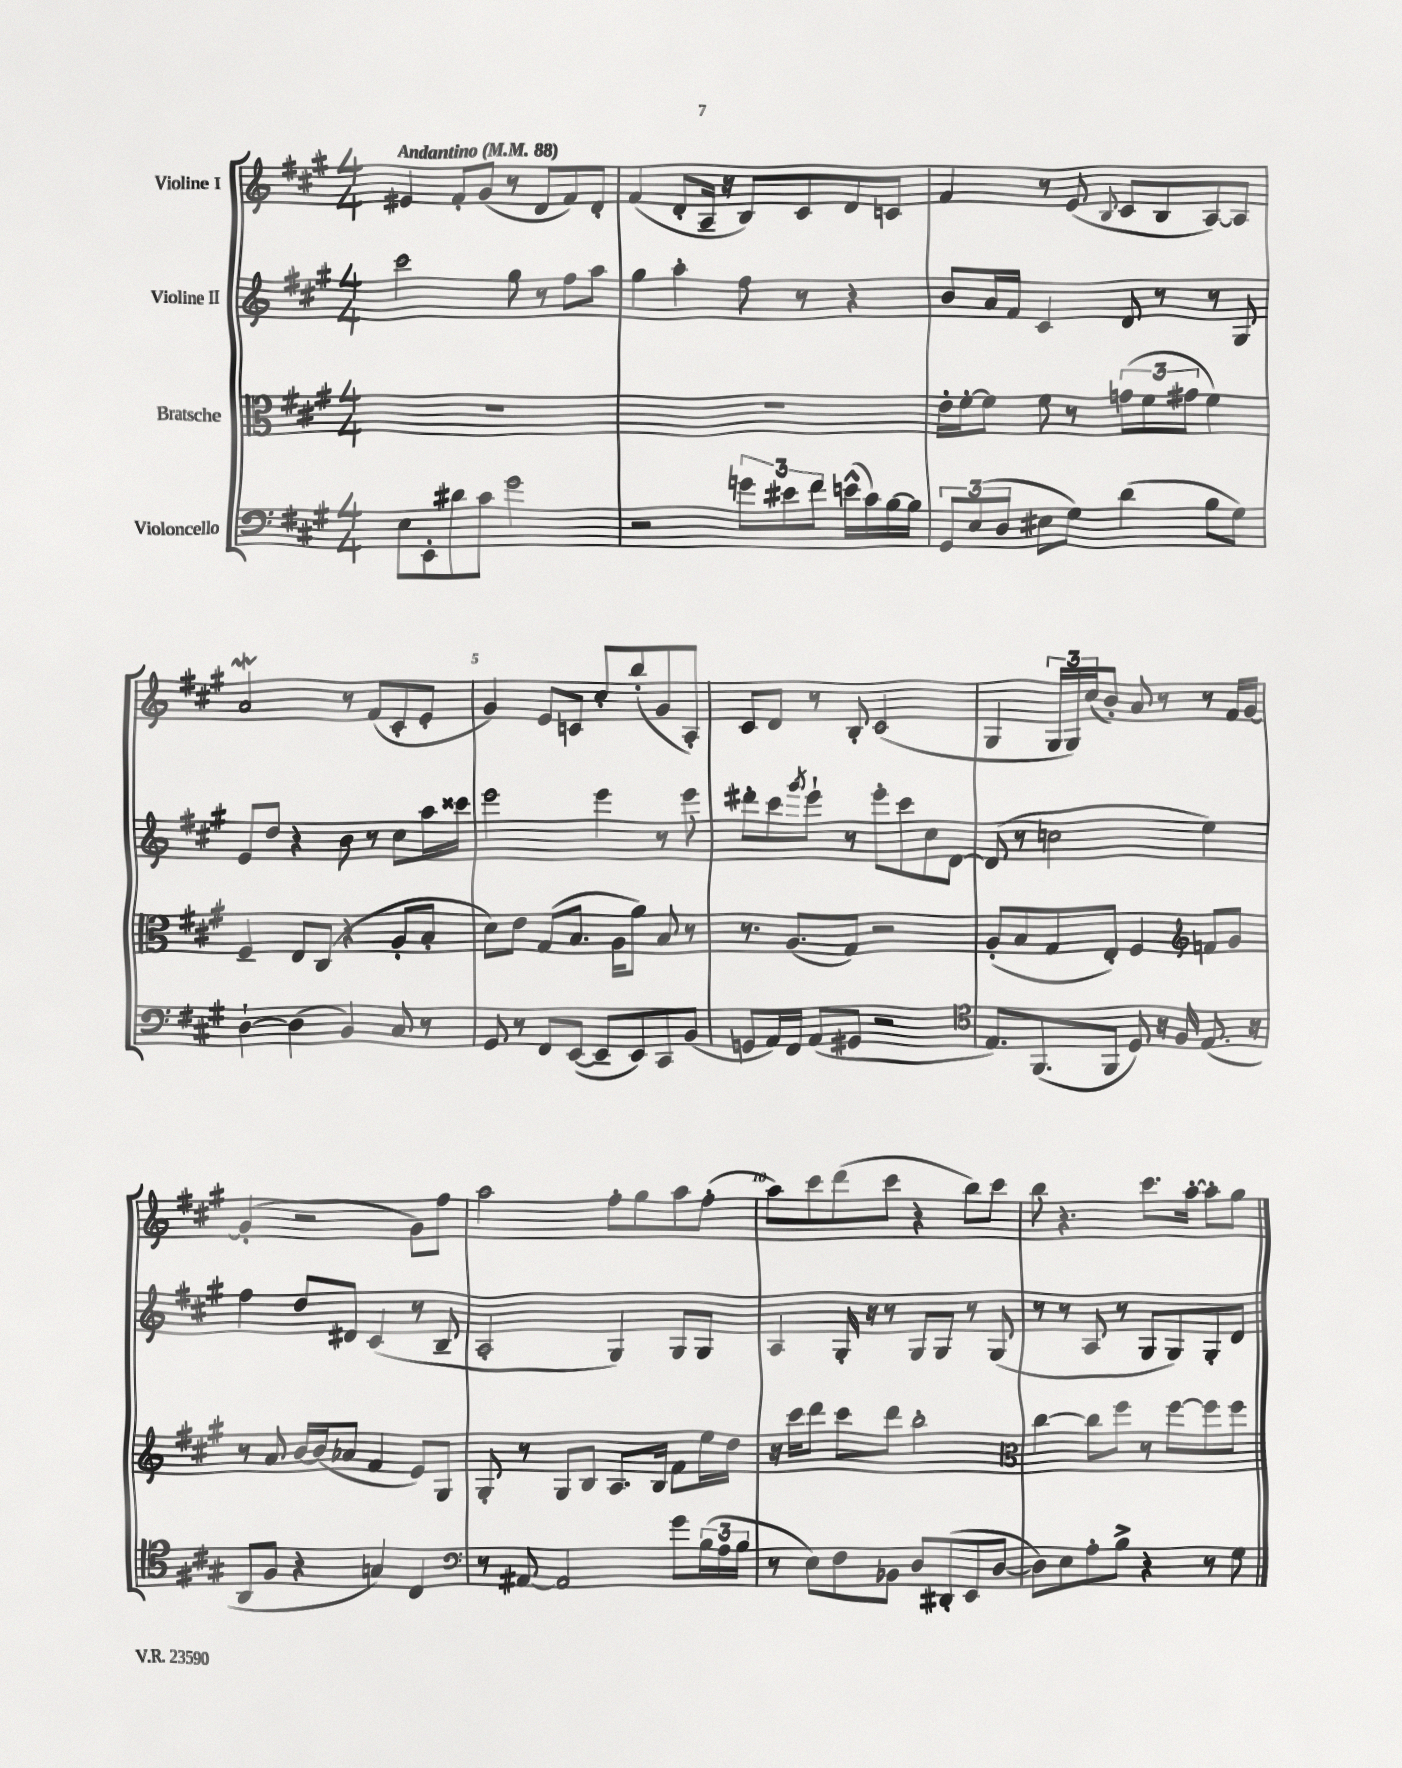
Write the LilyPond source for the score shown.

<<
\new StaffGroup <<
\new Staff = "s0" \with { instrumentName = "Violine I" } {
    \clef treble \key a \major \numericTimeSignature \time 4/4 \tempo "Andantino" 4 = 88
    eis'4 fis'8-. gis'8( r8 d'8 fis'8) d'8-. |
    fis'4( d'8-. a16-- r16 b8) cis'8 d'8 c'8 |
    fis'4 r8 e'8( \appoggiatura { b8 } cis'8 b8 a8~) a8 |
    a'2\mordent r8 fis'8( cis'8-. e'8-. |
    gis'4) e'8 c'8 cis''8-. b''8-.( gis'8 a8-.) |
    cis'8 d'8 r8 b8-. cis'2( |
    gis4 \tuplet 3/2 { gis16 gis16) cis''16( } b'8-.) a'8 r8 r8 fis'16 gis'16~ |
    gis'4-.( r2 gis'8) fis''8 |
    a''2 fis''8-. gis''8 a''8 fis''8-.( |
    a''8) cis'''8 d'''8( cis'''8 r4 b''8) cis'''8 |
    b''8 r4. cis'''8. a''16~-. a''8-. gis''8 \bar "|." |
}
\new Staff = "s1" \with { instrumentName = "Violine II" } {
    \clef treble \key a \major \numericTimeSignature \time 4/4
    cis'''2 gis''8 r8 fis''8 a''8 |
    gis''4 a''4-. fis''8 r8 r4 |
    b'8 a'16 fis'16 cis'4 d'8 r8 r8 gis8 |
    e'8 d''8 r4 b'8 r8 cis''8 a''16 cisis'''16 |
    e'''2 e'''4 r8 e'''8 |
    dis'''8-. cis'''8 \acciaccatura { gis'''8 } e'''8-! r8 e'''8-. cis'''8 cis''8 d'8~ |
    d'8( r8 c''2 e''4) |
    fis''4 d''8 dis'8 cis'4( r8 b8-- |
    a2-. gis4) gis8 gis8 |
    a4 gis16-. r16 r8 gis8 gis8 r8 gis8( |
    r8 r8 a8 r8 gis8 gis8) gis8-. d'8 \bar "|." |
}
\new Staff = "s2" \with { instrumentName = "Bratsche" } {
    \clef alto \key a \major \numericTimeSignature \time 4/4
    R1 |
    R1 |
    e'16-. fis'16~-. fis'8 fis'8 r8 \tuplet 3/2 { g'8( fis'8 gis'8 } fis'4) |
    fis4-- e8 cis8( r4 a8-. b8-. |
    d'8) e'8 gis8( b8. a16 a'8) b8 r8 |
    r8. a8.( gis8) r2 |
    a8-.( b8 gis8 e8-.) fis4 \clef treble f'8 gis'8 |
    r8 a'8 b'16~ b'16( aes'8 fis'4 e'8) gis8 |
    gis8-. r8 gis8 b8 a8. b16 fis'8 e''16 d''16 |
    r16 cis'''16 d'''8 cis'''8 d'''8 b''2-. |
    \clef alto cis''4~ cis''8 fis''8 r8 fis''8~ fis''8 fis''8 \bar "|." |
}
\new Staff = "s3" \with { instrumentName = "Violoncello" } {
    \clef bass \key a \major \numericTimeSignature \time 4/4
    e8 e,8-. dis'8 cis'8 gis'2 |
    r2 \tuplet 3/2 { g'8 eis'8 fis'8 } e'16-^( cis'16) b16~ b16 |
    \tuplet 3/2 { gis,8 e8( d8 } eis8 gis8) d'4( b8 gis8) |
    d4~-! d4( b,4) cis8 r8 |
    gis,8 r8 fis,8 e,8~( e,8-- e,8) cis,8 b,8( |
    g,8 a,16) fis,16 a,8( gis,8 r2 |
    \clef tenor e8.) fis,8.( fis,8 d8) r16 fis16 e8.( r16 |
    a,8 fis8 r4 g4) cis4 |
    \clef bass r8 ais,8~ ais,2 gis'8 \tuplet 3/2 { b16( a16 b16 } |
    r8 e8) fis8 bes,8 d8 dis,8-.( e,8 d8~ |
    d8) e8 a8-. b8-> r4 r8 gis8 \bar "|." |
}
>>
>>
\layout { \context { \Score \override BarNumber.break-visibility = ##(#f #t #t) barNumberVisibility = #(every-nth-bar-number-visible 5) } }
